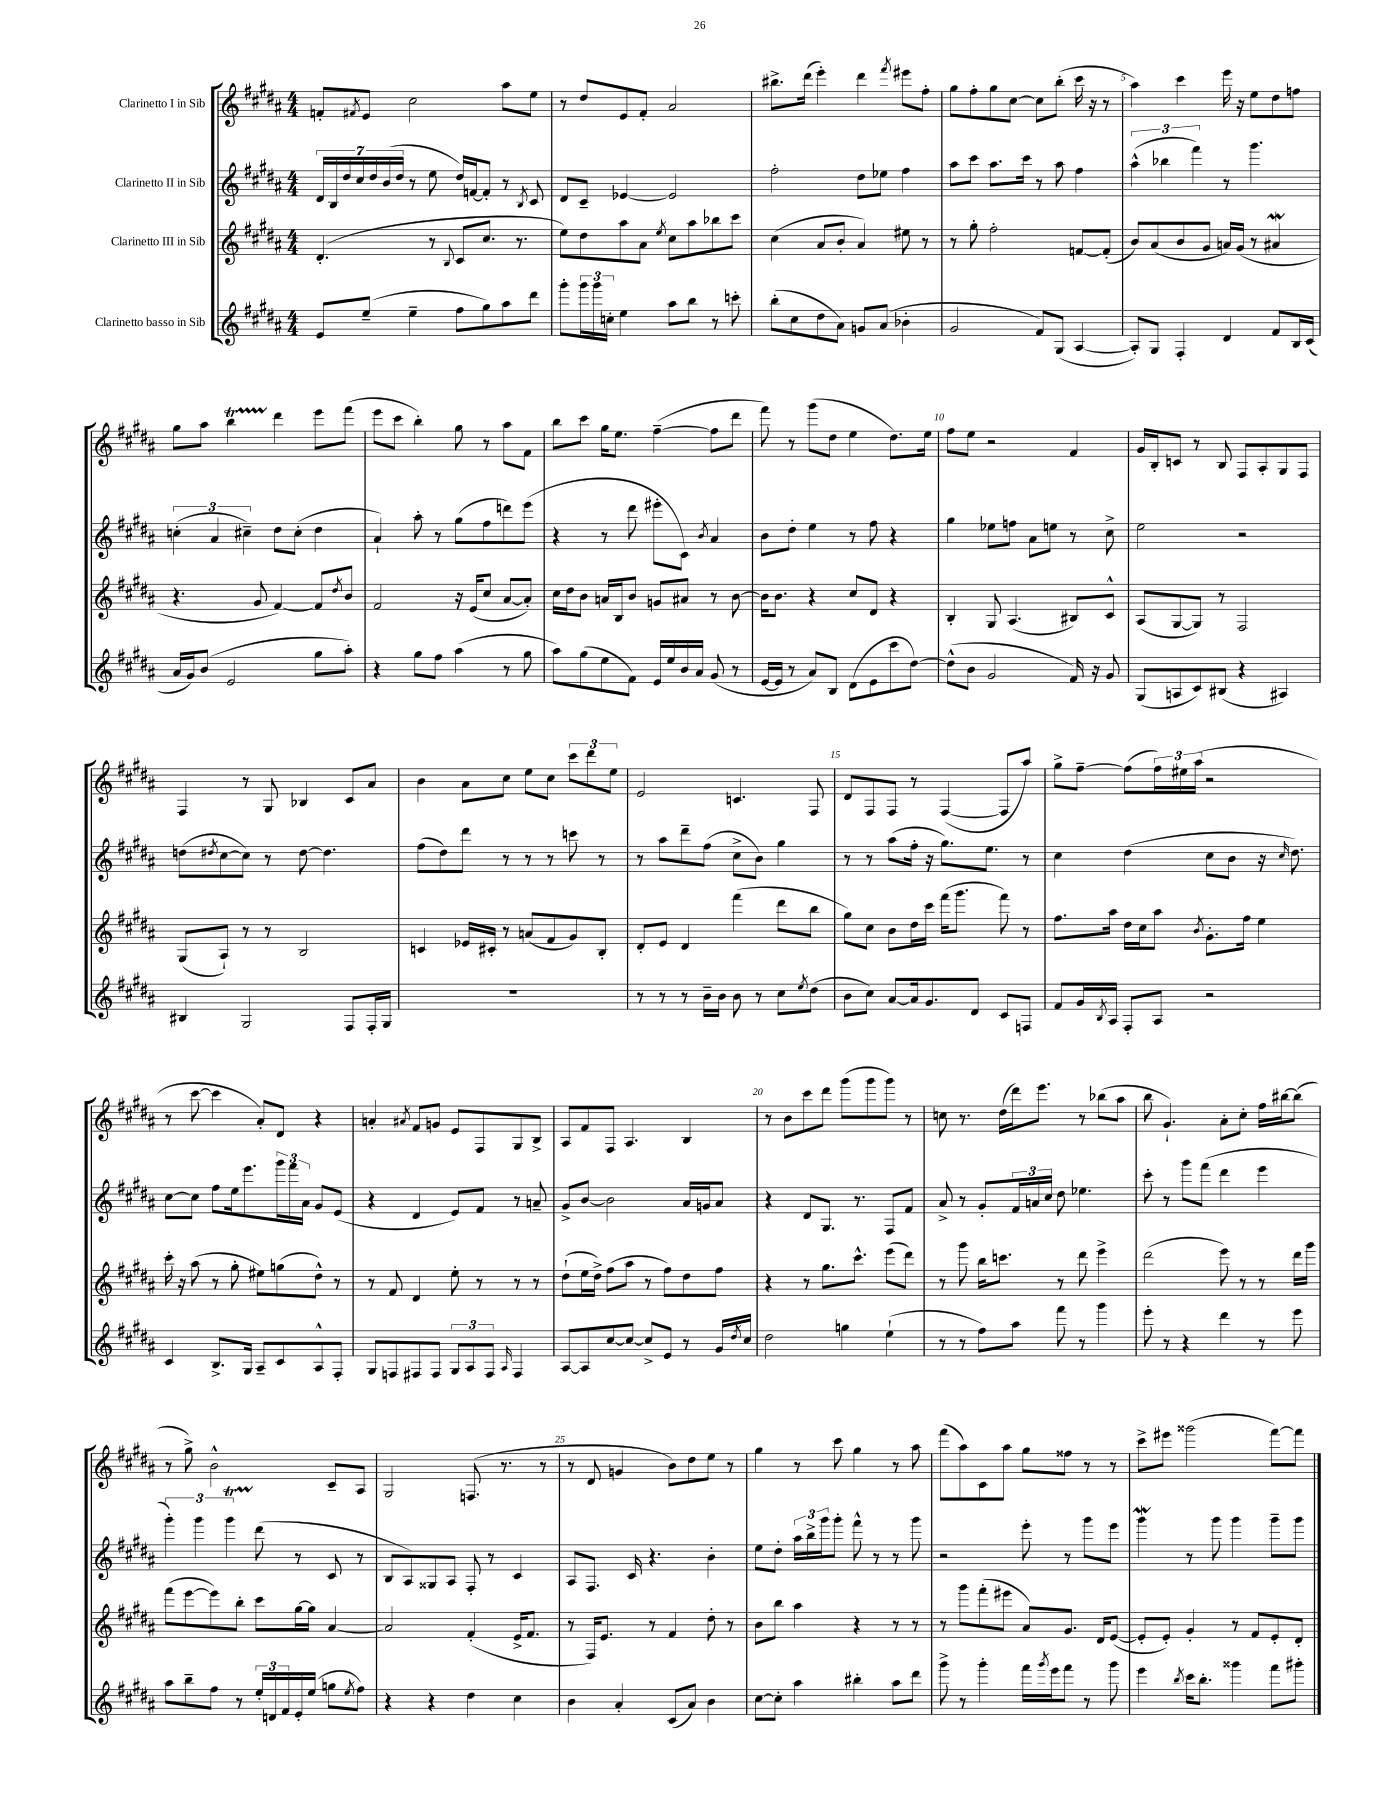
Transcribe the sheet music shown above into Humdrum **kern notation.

**kern	**kern	**kern	**kern
*staff4	*staff3	*staff2	*staff1
*clefG2	*clefG2	*clefG2	*clefG2
*k[f#c#g#d#a#]	*k[f#c#g#d#a#]	*k[f#c#g#d#a#]	*k[f#c#g#d#a#]
*M4/4	*M4/4	*M4/4	*M4/4
8e	(4.d#'	28d#	8f'
.	.	28B	.
.	.	28dd#	.
.	.	28cc#	.
.	.	.	8qf#
(8ee~	.	.	8e
.	.	28dd#	.
.	.	(28b	.
.	.	28dd#	.
4ee~	.	8r	2cc#
.	8r	8ee	.
.	8qqB	.	.
8ff#	8c#	16dd#)	.
.	.	[16f	.
8gg#)	8.cc#	8f']	.
8aa#	.	8r	8aa#
.	8.r	.	.
.	.	8qB	.
8ddd#	.	8c#	8ee
=	=	=	=
8ggg#'	8ee)	8d#	8r
24ggg#	8dd#	8c#~	8dd#
24ggg#	.	.	.
24cc'	.	.	.
4ee	8aa#	[4e-	8e
.	8a#	.	8f#'
.	8qee	.	.
8aa#	8cc#	2e-]	2a#
8bb	8aa#	.	.
8r	8bb-	.	.
8ccc'	8ccc#	.	.
=	=	=	=
(8bb'	(4cc#	2ff#'	8.bb#^
8cc#	.	.	.
.	.	.	(16ddd#
8dd#	8a#	.	4eee')
8a#)	8b'	.	.
8g	4a#)	8dd#	4ddd#
(8a#	.	8ee-	.
.	.	.	8qfff#
4b-'	8ee#	4ff#	8eee#
.	8r	.	8ff#'
=	=	=	=
2g#	8r	8aa#	8gg#
.	8gg#'	8ccc#	8ff#'
.	2ff#'	8.aa#	8gg#
.	.	.	[8cc#
.	.	16ccc#	.
8f#)	.	8r	8cc#]
(8G#	.	8aa#	(8bb'
[4A#	[8f	4ff#	16ccc#
.	.	.	16r
.	(8f']	.	8r
=	=	=	=
8A#'])	8b)	(6aa#^^	4aa#)
8G#	(8a#	.	.
.	.	6bb-	.
4F#'	8b	.	4ccc#
.	.	6fff#)	.
.	8g#	.	.
4d#	16a)	8r	16eee
.	(16g#	.	16r
.	8r	4.ggg#	8ee
8f#	4a#	.	8dd#
16B	.	.	8ff
(16c#	.	.	.
=	=	=	=
16a#	4.r	(6cc'	8gg#
16g#)	.	.	.
(8b	.	.	8aa#
.	.	6a#	.
2e	.	.	4bb
.	.	6cc#~)	.
.	8g#	.	.
.	[4f#)	8dd#	4ddd#
.	.	(8cc#'	.
8gg#	8f#]	4dd#	8eee
.	8qdd#	.	.
8aa#')	8b	.	(8fff#
=	=	=	=
4r	2f#	4a#`)	8eee
.	.	.	8ccc#
8gg#	.	8aa#'	4bb')
8ff#	.	8r	.
(4aa#	16r	(8gg#	8gg#
.	(16e	.	.
.	8cc#	8ff#	8r
8r	[8a#	8ddd)	8aa#
8gg#	8a#'])	(8eee	8f#
=	=	=	=
8aa#)	16cc#	4r	8bb
.	16dd#	.	.
(8gg#	8b	.	8ccc#
8ee	16a	8r	16gg#
.	16B	.	8.ee
8f#)	8b	8ddd#	.
16e	8g	8eee#'	([4ff#~
16ee	.	.	.
16b	8a#	8c#)	.
16a#	.	.	.
.	.	8qb	.
(8g#	8r	4a#	8ff#]
8r	[8b	.	8ddd#
=	=	=	=
[16e	16b]	8b	8fff#)
16e]	8.b	.	.
8r	.	8dd#'	8r
8a#)	4r	4ee	(8ggg#
8B	.	.	8dd#
(8d#	8cc#	8r	4ee
8e	8d#	8ff#	.
8ccc#	4r	4r	8.dd#)
[8dd#)	.	.	.
.	.	.	16ee
=	=	=	=
(8dd#^^]	4B'	4gg#	8ff#
8b	.	.	8ee
2g#	8G#	8ee-	2r
.	(4.A#	8ff	.
.	.	8a#	.
.	.	8ee	.
16f#)	8B#)	8r	4f#
16r	.	.	.
8g#	8c#^^	8cc#^	.
=	=	=	=
(8G#	(8A#	2ee	16g#
.	.	.	16B'
8A	[8G#	.	8c
8c#)	8G#])	.	8r
(8B#	8r	.	8B
4r	2F#	2r	8F#
.	.	.	8A#'
4A#)	.	.	8G#
.	.	.	8F#
=	=	=	=
4B#	(8G#	(8dd	4F#
.	.	8qdd#	.
.	8A#`)	[8cc#	.
2G#	8r	8cc#])	8r
.	8r	8r	8G#
.	2B	[8dd#	4B-
.	.	4.dd#]	.
8F#	.	.	8c#
16F#'	.	.	8a#
16G#	.	.	.
=	=	=	=
1r	4c	(8ff#	4b
.	.	8dd#)	.
.	16e-	8ddd#	8a#
.	16c#'	.	.
.	8r	8r	8cc#
.	(8a	8r	8ee
.	8f#	8r	8cc#
.	8g#)	8ccc	12ccc#
.	.	.	12ddd#
.	8B'	8r	.
.	.	.	12ee
=	=	=	=
8r	8d#'	8r	2e
8r	8e	8aa#	.
8r	4d#	8ddd#~	.
16b~	.	(8ff#	.
16b	.	.	.
8b	(4fff#	8cc#^	4.c
8r	.	8b)	.
8cc#	8ddd#	4gg#	.
8qee	.	.	.
(8dd#	8bb	.	8F#
=	=	=	=
8b	8gg#)	8r	8d#
8cc#)	8cc#	8r	8F#
[8a#	8b	(8aa#	8F#
16a#]	16dd#	16ff#'	8r
8.g#	16ccc#	16r	.
.	(16fff#	8.gg#)	([4F#
.	8.ggg#	.	.
8d#	.	.	.
.	.	8.ee	.
8c#	8fff#)	.	8F#]
8F	8r	8r	8aa#)
=	=	=	=
8f#	8.ff#	4cc#	8gg#^
16g#	.	.	[8ff#~
8qB	.	.	.
16A#	16aa#	.	.
8F#'	16dd#	(4dd#	(8ff#]
.	16cc#	.	.
8A#	8aa#	.	24ff#)
.	.	.	24ee#
.	.	.	(24aa#
.	8qb	.	.
2r	8.g#'	8cc#	2r
.	.	8b	.
.	16ff#	.	.
.	4ee	16r	.
.	.	16qqcc#	.
.	.	8.dd#)	.
=	=	=	=
4c#	16ccc#'	[8cc#	8r
.	16r	.	.
.	(8aa#	8cc#]	[8ccc#
8.B^	8r	8ff#	4ccc#]
.	8gg#'	16ee	.
16G#	.	8.eee	.
8A#~	8ee#)	.	8a#')
8c#	(8gg	24ggg#	8d#
.	.	24fff#	.
.	.	24a#	.
8A#^^	8dd#^^)	8g#	4r
8F#'	8r	(8e	.
=	=	=	=
8G#	8r	4r	4a'
8F	8f#	.	.
.	.	.	8qa#
8F#	4d#	4d#	8f#
8F#	.	.	8g
12G#	8ee'	8e)	8e
12A#	.	.	.
.	8r	8f#	8F#
12F#	.	.	.
16qqA#	.	.	.
4F#	8r	8r	8G#
.	8r	8a~	8B^
=	=	=	=
[8A#	(8dd#`	8g#^	8A#
8A#]	16ee	[8b	8f#
.	16dd#^)	.	.
[8cc#	(8ff#	2b]	8F#
8cc#_	8aa#	.	4.A#
8cc#^]	8r	.	.
8e	8ff#)	.	.
8r	8dd#	16a#	4B
.	.	16g	.
16g#	8ff#	8a#	.
8qdd#	.	.	.
16cc#	.	.	.
=	=	=	=
2dd#	4r	4r	8r
.	.	.	8b
.	8r	8d#	8ccc#
.	8.gg#	8.G#	8ddd#
4gg	.	.	(8ggg#
.	8.ccc#^^	8.r	.
.	.	.	8ggg#
(4ee`	(8eee	8F#	8ggg#)
.	8ddd#)	8f#	8r
=	=	=	=
8r	8r	8a#^	8cc
8r	8ggg#	8r	8.r
8ff#)	16bb	8g#'	.
.	8.ccc	.	(16dd#
8aa#	.	24f#	16ddd#)
.	.	24a	.
.	.	.	8.eee
.	.	24cc#	.
8fff#	8r	8dd#	.
8r	8ddd#	4.ee-	8r
4ggg#	4eee^	.	(8bb-
.	.	.	8aa#
=	=	=	=
8eee'	(2ddd#	8ccc#'	8bb
8r	.	8r	4.g#`)
4r	.	8ggg#	.
.	.	(8fff#	.
4ddd#	8eee)	4ddd#	8a#'
.	8r	.	8cc#'
8r	8r	4eee	16ff#
.	.	.	[16bb#
8eee	16ddd#	.	(8bb#]
.	16ggg#	.	.
=	=	=	=
8aa#	(8fff#	6ggg#')	8r
8bb~	[8eee	.	8gg#^)
.	.	6ggg#	.
8ff#	8eee])	.	2b^^
.	.	6ggg#	.
8r	8bb'	.	.
24ee'	8ccc#	(8ddd#	.
24d	.	.	.
24f#	.	.	.
16e'	[16gg#	8r	.
(16ee	16gg#]	.	.
8gg	[4a#	8c#	8c#~
8qee	.	.	.
8ff#)	.	8r	8A#
=	=	=	=
4r	2a#]	8B	2G#
.	.	8A#)	.
4r	.	8G##	.
.	.	8A#	.
4dd#	(4f#'	8F#'	(8.F
.	.	8r	.
.	.	.	8.r
4cc#	16e^	4c#	.
.	8.f#	.	.
.	.	.	8r
=	=	=	=
4b	8r	8A#	8r
.	16F#)	8.F#	8d#
.	8.e	.	.
4a#'	.	.	4g
.	.	16c#	.
.	8r	4.r	.
(8c#	4f#	.	8b)
8a#)	.	.	8dd#
4b	8dd#'	4b'	8ee
.	8r	.	8r
=	=	=	=
[8cc#	8b	8ee	4gg#
8cc#']	8bb	8dd#'	.
4aa#	4aa#	24aa#	8r
.	.	24bb^	.
.	.	24ggg#	.
.	.	8ggg#'	8ccc#
4bb#'	4r	8fff#^^	4gg#
.	.	8r	.
8aa#	8r	8r	8r
8ddd#	8r	8ggg#	8aa#
=	=	=	=
8ggg#^	8r	2r	(8fff#
8r	8ggg#	.	8aa#)
4ggg#'	(8fff#'	.	8c#
.	8eee#	.	8aa#
16fff#	8a#)	8eee'	8gg#
8qggg#	.	.	.
16eee	.	.	.
8fff#	8.g#	8r	8ff##
8r	.	8ggg#	8r
.	16d#	.	.
8ggg#	([8e	8eee	8r
=	=	=	=
4eee	8e']	4ggg#	8ccc#^
.	8e')	.	8eee#
8qbb	.	.	.
16ccc#	4g#'	8r	(2ggg##
8.bb'	.	.	.
.	.	8ggg#	.
4ggg##	8r	4ggg#	.
.	8f#	.	.
8fff#	8e'	8ggg#~	[8fff#)
8ggg#'	8d#'	8ggg#	8fff#]
==	==	==	==
*-	*-	*-	*-
